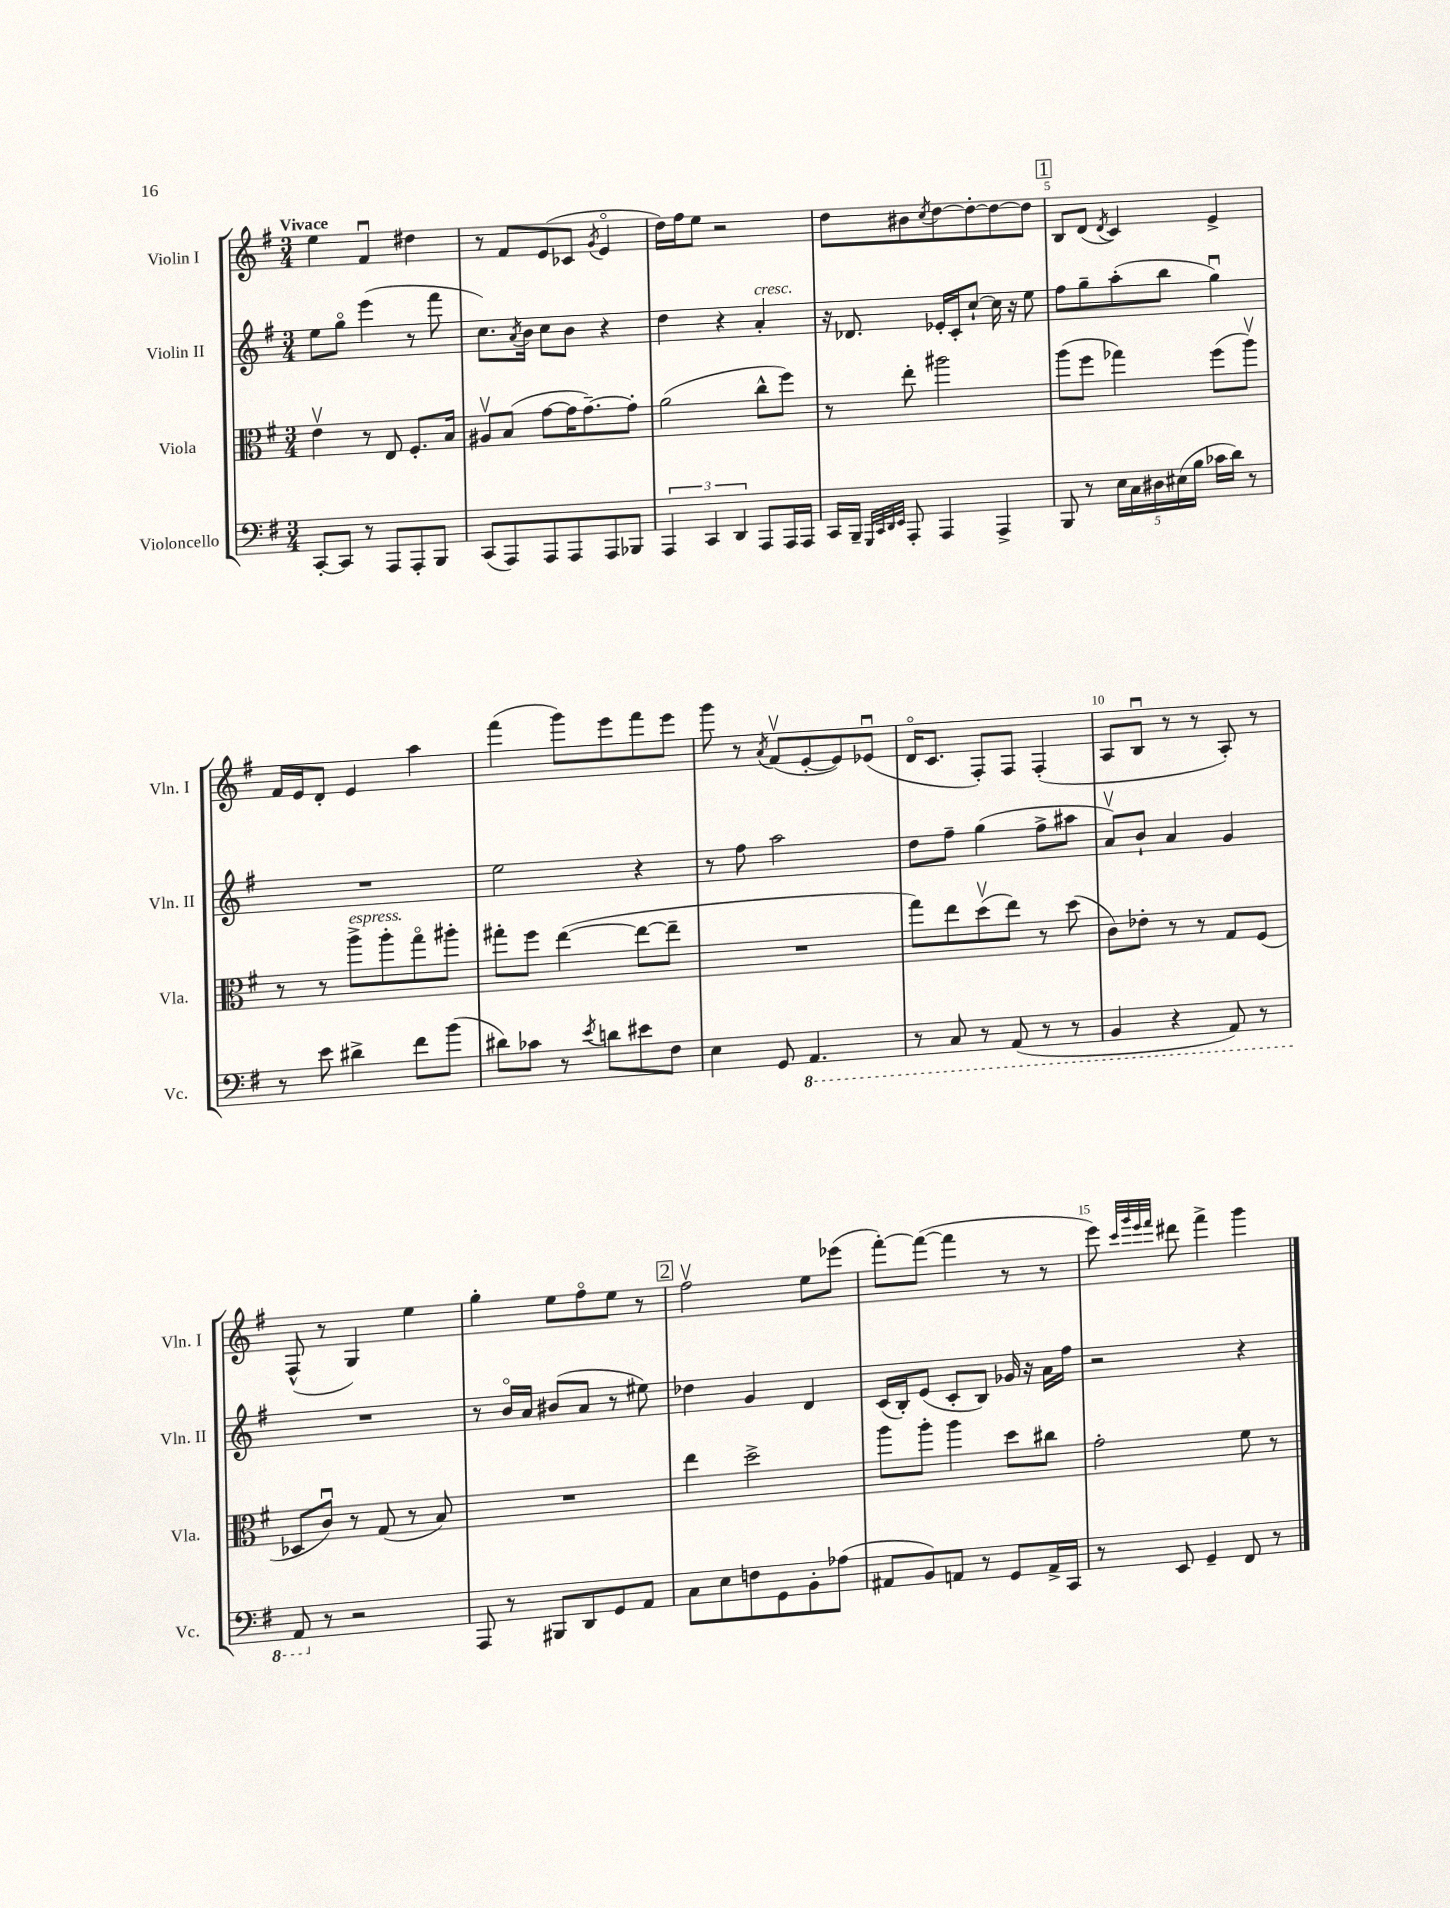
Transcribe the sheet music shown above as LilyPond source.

<<
\new StaffGroup <<
\new Staff = "s0" \with { instrumentName = "Violin I" shortInstrumentName = "Vln. I" } {
    \clef treble \key g \major \numericTimeSignature \time 3/4 \tempo "Vivace"
    e''4 fis'4\downbow dis''4 |
    r8 fis'8 e'8( ces'8 \acciaccatura { g'8 } e'4\flageolet |
    d''16) fis''16 e''8 r2 |
    d''8 bis'8 \acciaccatura { c''8 } d''8~ d''8~-. d''8~ d''8 |
    \mark \markup { \box "1" } b8 d'8( \acciaccatura { d'8 } c'4) e'4-> |
    fis'16 e'16 d'8-. e'4 a''4 |
    fis'''4( g'''8) e'''8 fis'''8 e'''8 |
    g'''8 r8 \acciaccatura { a'8 } fis'8\upbow( e'8~-. e'8) ees'8\downbow( |
    d'16\flageolet c'8. fis8-.) fis8 fis4-.( |
    a8 b8\downbow r8 r8 a8-.) r8 |
    fis8-^( r8 g4) e''4 |
    g''4-. e''8 fis''8\flageolet e''8 r8 |
    \mark \markup { \box "2" } fis''2\upbow e''8 ees'''8( |
    fis'''8~-.) fis'''8~( fis'''4 r8 r8 |
    e'''8) \grace { c'''32 g'''32 e'''32 fis'''32 } dis'''8 fis'''4-> g'''4 \bar "|." |
}
\new Staff = "s1" \with { instrumentName = "Violin II" shortInstrumentName = "Vln. II" } {
    \clef treble \key g \major \numericTimeSignature \time 3/4
    e''8 g''8\flageolet e'''4( r8 fis'''8 |
    c''8.) \acciaccatura { a'8 } b'16 c''8 b'8 r4 |
    d''4 r4 a'4-.^\markup { \italic "cresc." } |
    r16 des'8. ees'16-. c'16-. c''8~-! c''16 r16 e''8 |
    \mark \markup { \box "1" } fis''8 g''8-- a''8-.( b''8 g''4\downbow) |
    R2. |
    e''2 r4 |
    r8 fis''8 a''2 |
    d''8 fis''8-- g''4( fis''8-> ais''8 |
    a'8\upbow) b'8-! a'4 g'4 |
    R2. |
    r8 b'16\flageolet a'16 bis'8( a'8 r8 eis''8) |
    \mark \markup { \box "2" } des''4 g'4 d'4 |
    c'16( b16-.) e'8( c'8-. b8) ges'16 r16 a'16 fis''16 |
    r2 r4 \bar "|." |
}
\new Staff = "s2" \with { instrumentName = "Viola" shortInstrumentName = "Vla." } {
    \clef alto \key g \major \numericTimeSignature \time 3/4
    e'4\upbow r8 e8 fis8.-. b16 |
    ais8\upbow b8( g'8~ g'16 g'8.~--) g'8-. |
    a'2( c''8-^ fis''8) |
    r8 e''8-. ais''2 |
    \mark \markup { \box "1" } a''8( fis''8 ges''4) fis''8( a''8\upbow) |
    r8 r8 a''8->^\markup { \italic "espress." } a''8-. g''8\flageolet ais''8-. |
    gis''8-. fis''8 e''4~( e''8~ e''8-- |
    R2. |
    g''8) e''8 d''8\upbow( e''8) r8 d''8( |
    c'8) ees'8-. r8 r8 g8 fis8( |
    des8 c'8\downbow) r8 g8( r8 b8) |
    R2. |
    \mark \markup { \box "2" } e''4 d''2-> |
    a''8 a''8-. a''4 d''8 cis''8 |
    g'2-. fis'8 r8 \bar "|." |
}
\new Staff = "s3" \with { instrumentName = "Violoncello" shortInstrumentName = "Vc." } {
    \clef bass \key g \major \numericTimeSignature \time 3/4
    c,8~-. c,8 r8 a,,8 a,,8-. b,,8 |
    c,8( a,,8) a,,8 a,,8 a,,8 bes,,8 |
    \tuplet 3/2 { a,,4 c,4 d,4 } a,,8 a,,16 a,,16 |
    c,16 b,,16-- \grace { g,,32 c,32 d,32 e,32 } a,,8-. a,,4 a,,4-> |
    \mark \markup { \box "1" } b,,8 r8 \tuplet 5/4 { e16 c16 dis16 eis16( b16 } ces'16 d'16) r8 |
    r8 e'8 dis'4-> fis'8 b'8( |
    dis'8) ces'8 r8 \acciaccatura { e'8 } d'8 eis'8 fis8 |
    e4 g,8 \ottava #-1 a,,4. |
    r8 c,8 r8 a,,8( r8 r8 |
    b,,4 r4 a,,8) r8 |
    a,,8 \ottava #0 r8 r2 |
    a,,8 r8 bis,,8 d,8 g,8 a,8 |
    \mark \markup { \box "2" } c8 e8 f8 g,8 b,8-. aes8( |
    ais,8 b,8) a,8 r8 g,8 a,16-> c,16 |
    r8 e,8 g,4-- fis,8 r8 \bar "|." |
}
>>
>>
\layout { \context { \Score \override BarNumber.break-visibility = ##(#f #t #t) barNumberVisibility = #(every-nth-bar-number-visible 5) } }
